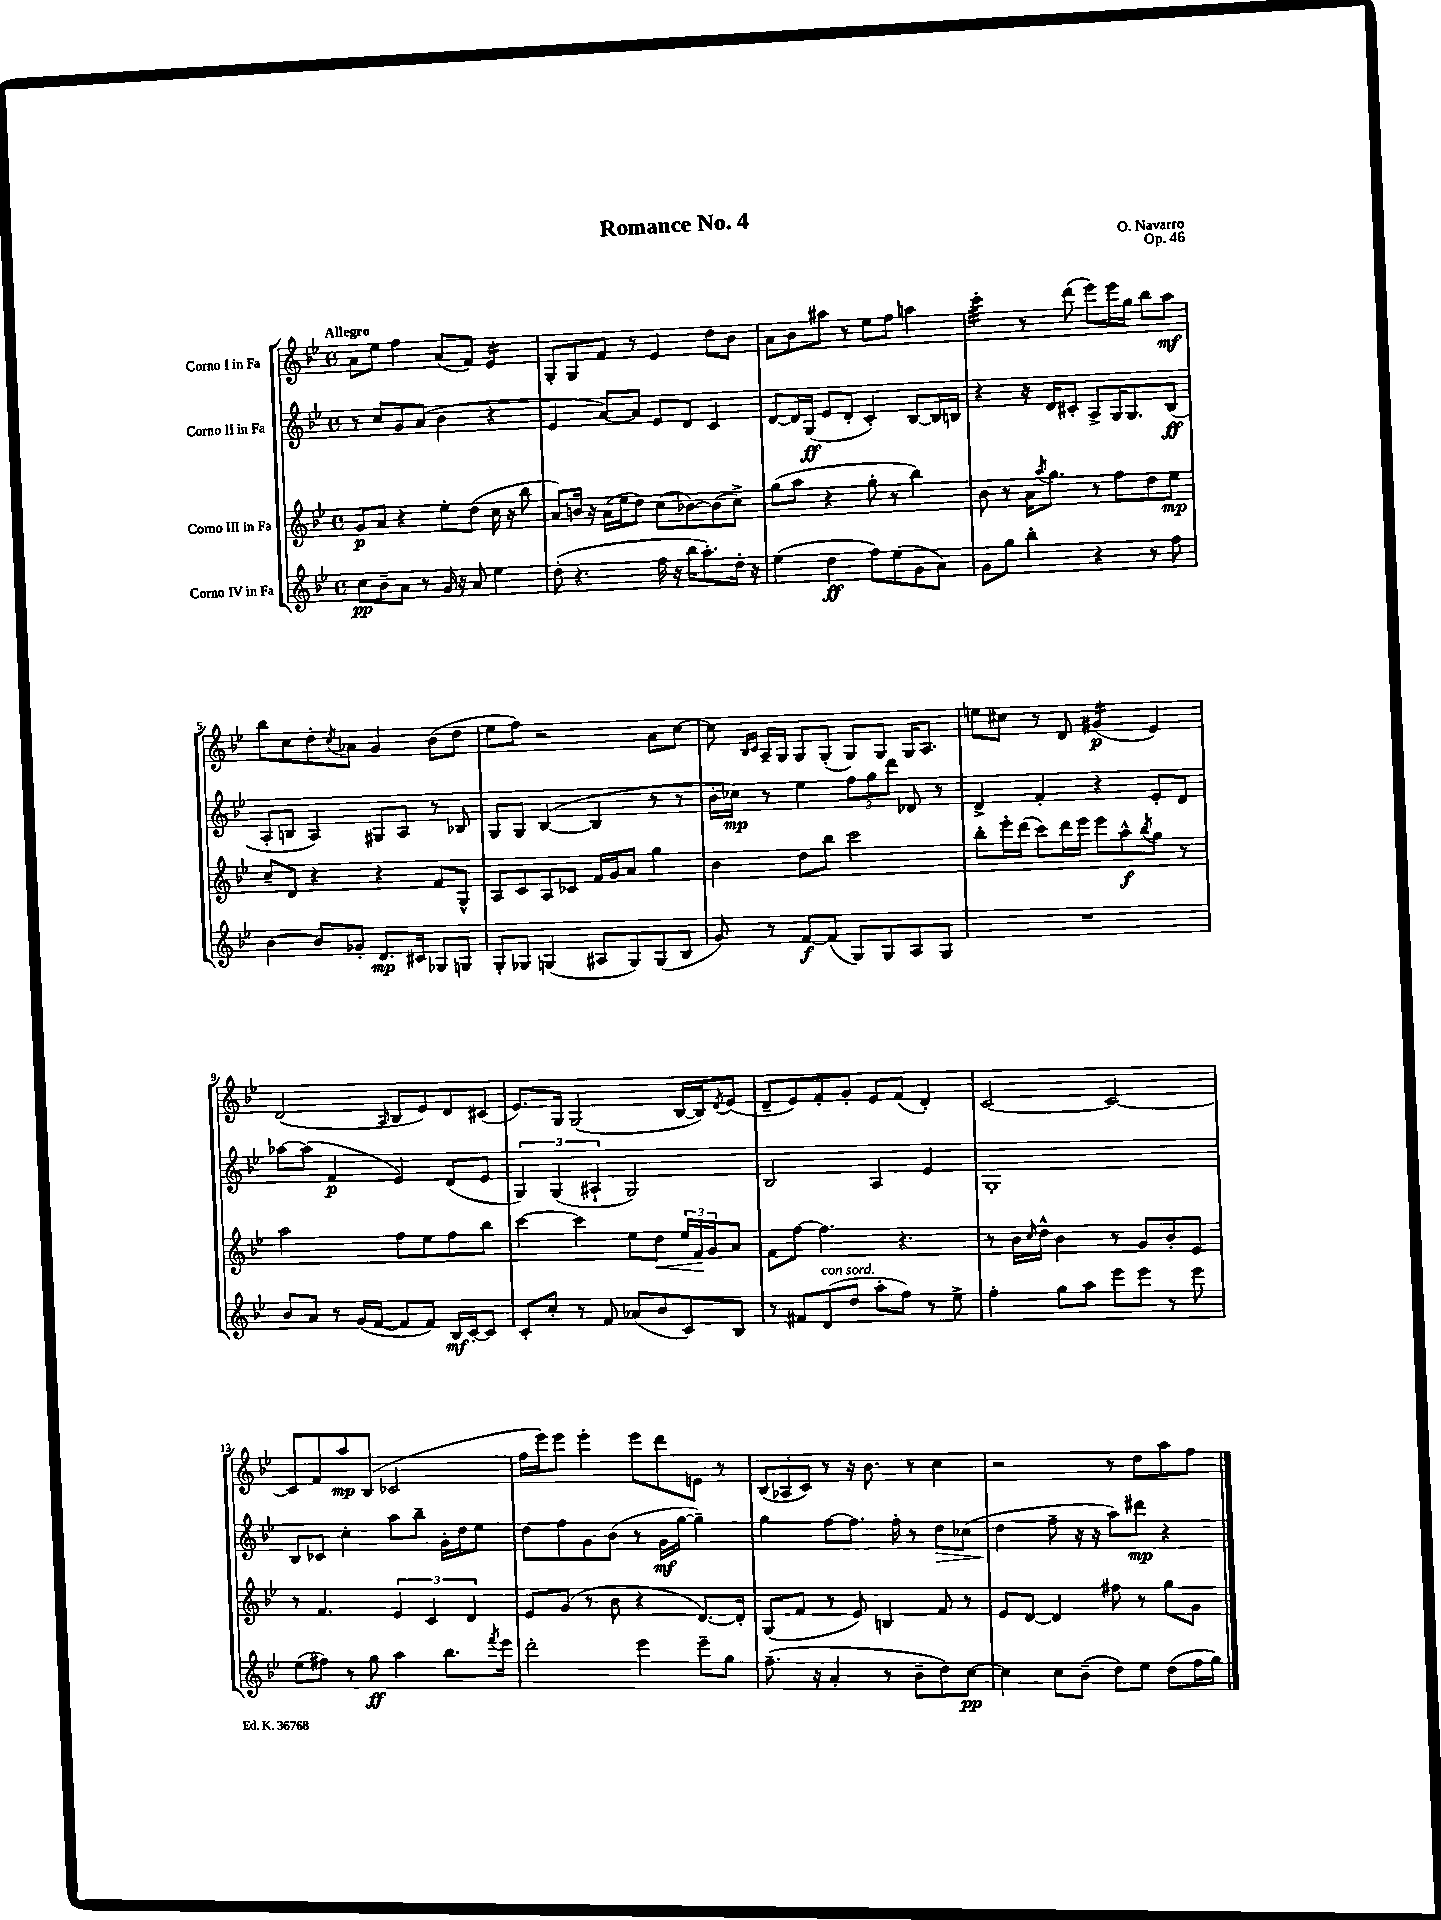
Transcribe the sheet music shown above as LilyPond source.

\header { title = "Romance No. 4" composer = "O. Navarro" opus = "Op. 46" }
<<
\new StaffGroup <<
\new Staff = "s0" \with { instrumentName = "Corno I in Fa" } {
    \clef treble \key bes \major \defaultTimeSignature \time 4/4 \tempo "Allegro"
    a'8 ees''8 f''4 a'8( f'8) ees'4:16 |
    g8-. g8 f'8 r8 ees'4 d''8 bes'8 |
    a'8 bes'8 ais''8 r8 ees''8 f''8 a''4 |
    c'''4:32-. r8 d'''8( ees'''8) ees'''16 g''16 bes''8 a''8\mf |
    bes''8 c''8 d''8-. \acciaccatura { c''8 } aes'8 g'4 bes'8( d''8 |
    ees''8 f''8) r2 a'8 c''8~ |
    c''8 \grace { bes16 c'16 } a16-- g16 g8 g8-.( g8) g8 g16 a8. |
    e''8 cis''8 r8 d'8 gis'4:16\p( ees'4) |
    d'2( \grace { a16 } bes8 ees'8) d'8 cis'8( |
    ees'8.) g16 g2( bes16~ bes16) \acciaccatura { d'8 } ees'8( |
    d'8-- ees'8) f'8-. g'8-. ees'8 f'8( d'4-.) |
    c'2~ c'2~ |
    c'8 f'8 a''8\mp bes8( ces'2 |
    f''16 ees'''16) ees'''8 ees'''4-. ees'''8 d'''8 e'8 r8 |
    \tuplet 3/2 { bes8( aes8 c'8) } r8 r16 bes'8. r8 c''4 |
    r2 r8 d''8 a''8 f''8 \bar "|." |
}
\new Staff = "s1" \with { instrumentName = "Corno II in Fa" } {
    \clef treble \key bes \major \defaultTimeSignature \time 4/4
    r8 c''8 g'8 a'8( bes'4 r4 |
    ees'4 a'8~) a'8 ees'8 d'8 c'4 |
    d'8~ d'16 g16\ff( ees'8 d'8-. c'4-.) bes8~ bes16 b16 |
    r4 r16 d'16 cis'8-. a8-> g16 g8. bes8\ff( |
    a8-. b8 a4) gis8 a8 r8 bes8 |
    g8 g8 bes4~( bes4 r8 r8 |
    bes'16-. ces''16\mp) r8 ees''4 \tuplet 3/2 { f''8 g''8 d'''8 } des'8 r8 |
    d'4-> f'4-. r4 ees'8-. d'8 |
    aes''8~ aes''8( f'4\p ees'4) d'8( ees'8 |
    \tuplet 3/2 { g4) g4( ais4-! } g2) |
    bes2 a4 ees'4 |
    g1-. |
    bes8 ces'8 c''4-. a''8 bes''8-- g'16-. d''16 ees''8 |
    d''8 f''8 g'8 bes'8( r8 g'16\mf g''16~ g''4--) |
    g''4 f''8~ f''8. f''16-. r8 d''8\> ces''8( |
    d''4\! f''8-- r16 r16 a''8) dis'''8\mp r4 \bar "|." |
}
\new Staff = "s2" \with { instrumentName = "Corno III in Fa" } {
    \clef treble \key bes \major \defaultTimeSignature \time 4/4
    g'8\p a'8 r4 ees''8-. d''8( c''16 r16 bes''8 |
    a'8) b'16 r16 a'16( ees''16 d''8) c''8( bes'8~) bes'8( c''8->) |
    g''8( a''8 r4 g''8-. r8 bes''4) |
    bes'8 r8 a'16 \acciaccatura { a''8 } g''8. r8 f''8 d''8 ees''8\mp |
    c''8-- d'8 r4 r4 f'8 g8-^ |
    a8 c'8 a8 ces'8 f'16 g'16 a'8 g''4 |
    bes'4 d''8 bes''8 c'''2 |
    bes''8-. ees'''16-. d'''16( c'''8) d'''16 ees'''16 ees'''8 a''8-^\f \acciaccatura { bes''8 } g''8 r8 |
    a''2 f''8 ees''8 f''8 bes''8 |
    c'''4~ c'''4 ees''8 d''8\< \tuplet 3/2 { ees''16 f'16\! g'16 } a'8 |
    f'8 f''8~ f''4. r4. |
    r8 bes'16 \grace { c''16 } d''16-^ bes'4 r8 g'8 bes'8-. ees'8 |
    r8 f'4. \tuplet 3/2 { ees'4 c'4 d'4 } |
    ees'8 g'8( r8 bes'8 r4 d'8.~) d'16-. |
    g8( f'8 r8 ees'8) b4 f'8 r8 |
    ees'8 d'8~ d'4 fis''8 r8 g''8 g'8 \bar "|." |
}
\new Staff = "s3" \with { instrumentName = "Corno IV in Fa" } {
    \clef treble \key bes \major \defaultTimeSignature \time 4/4
    c''8\pp bes'8-- a'8 r8 g'16 r16 a'8 ees''4 |
    d''8-.( r4. f''16 r16 bes''16 a''8.-.) d''16-. r16 |
    ees''4( d''4\ff f''8) ees''8( g'8 a'8) |
    g'8 g''8 bes''4-. r4 r8 f''8 |
    bes'4~ bes'8 ges'8-. d'8.\mp cis'16 ges8 g8 |
    g8-. ges8 g4( ais8 g8) g8( bes8 |
    g'8) r8 f'8~\f f'8( g8) g8 a8 g8 |
    R1 |
    bes'8 a'8 r8 g'16( f'16~ f'8 f'8) bes16\mf c'16~-. c'8 |
    c'8-. c''8-. r8 f'8 aes'8( bes'8 c'8) bes8 |
    r8 fis'8 d'8^\markup { \italic "con sord." }( d''8 a''8-. f''8) r8 ees''8-> |
    f''4-. g''8 a''8 ees'''8 ees'''8 r8 ees'''8 |
    ees''8( fis''8) r8 g''8\ff a''4 bes''8. \acciaccatura { f'''8 } ees'''16 |
    d'''2-. ees'''4 ees'''8-- g''8 |
    f''8.--( r16 a'4-. r8 bes'8-- d''8) c''8~\pp |
    c''4 c''8 bes'8--( d''8) ees''8 d''8( f''16 g''16) \bar "|." |
}
>>
>>
